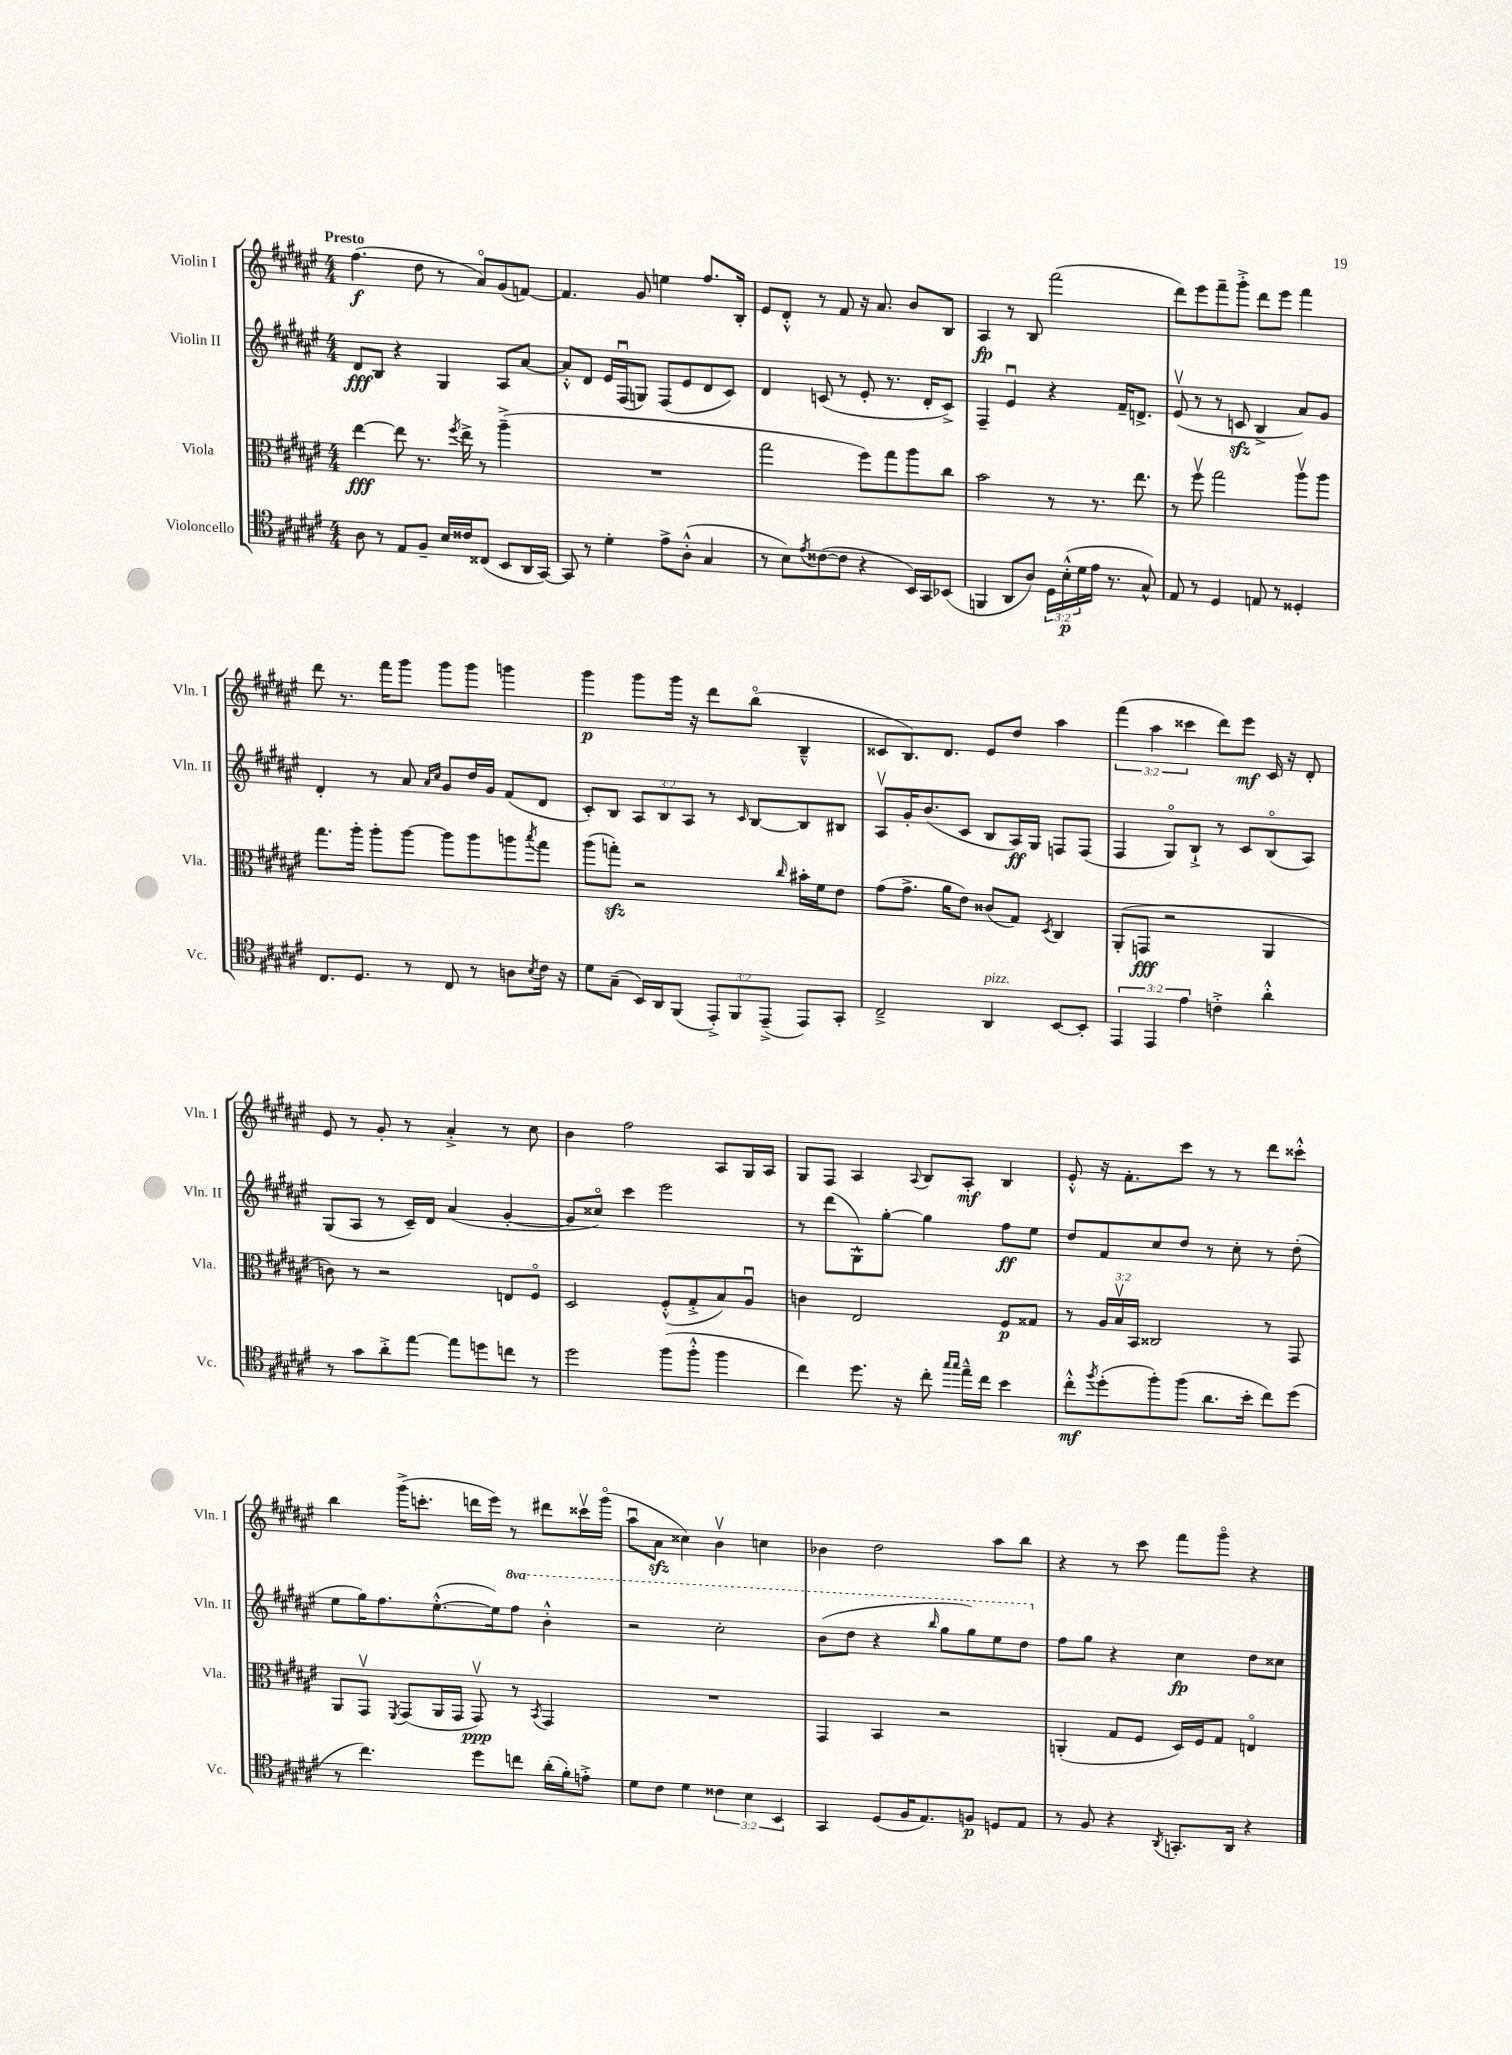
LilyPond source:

<<
\new StaffGroup <<
\new Staff = "s0" \with { instrumentName = "Violin I" shortInstrumentName = "Vln. I" } {
    \clef treble \key fis \major \numericTimeSignature \time 4/4 \override Staff.TupletNumber.text = #tuplet-number::calc-fraction-text \tempo "Presto"
    fis''4.\f( dis''8 r8 ais'8\flageolet) gis'8( f'8~) |
    f'4. gis'8 e''4 fis''8. b16-. |
    eis'8 dis'8-.-^ r8 fis'8 r16 ais'8. b'8 b8 |
    ais4\fp r8 b8 fis'''2( |
    dis'''8) eis'''8 fis'''8-- gis'''8-.-> dis'''8 eis'''8 fis'''4 |
    dis'''8 r8. fis'''16 gis'''8 gis'''8 gis'''8 g'''4 |
    gis'''4\p gis'''8 gis'''16 r16 dis'''8 b''8\flageolet( b4---^ |
    cisis'8 b8.) dis'8. eis'8 dis''8 ais''4 |
    \tuplet 3/2 { fis'''4( ais''4 cisis'''4 } dis'''8) eis'''8\mf cis'16 r16 dis'8-. |
    eis'8 r8 gis'8-. r8 ais'4-.-> r8 cis''8 |
    b'4 fis''2 ais8 gis16 ais16 |
    gis8 fis8 ais4 \appoggiatura { ais8 } b8 ais8-.\mf b4 |
    eis'8-.-^ r16 fis'8.-. cis'''8 r8 r8 dis'''8 cisis'''8-.-^ |
    b''4 gis'''16->( c'''8.-. d'''16 eis'''16) r8 dis'''8 cisis'''16\upbow gis'''16\flageolet( |
    ais''8\downbow ais'8\sfz cisis''4) b'4\upbow c''4 |
    bes'4 dis''2 ais''8 b''8 |
    r4 r8 cis'''8 fis'''8 gis'''8\flageolet r4 \bar "|." |
}
\new Staff = "s1" \with { instrumentName = "Violin II" shortInstrumentName = "Vln. II" } {
    \clef treble \key fis \major \numericTimeSignature \time 4/4 \override Staff.TupletNumber.text = #tuplet-number::calc-fraction-text \set Staff.ottavationMarkups = #ottavation-simple-ordinals
    dis'8\fff b8 r4 gis4 ais8 ais'8~ |
    ais'8-.-^ dis'8 eis'16 fis16\downbow( g8) fis8( eis'8 dis'8 cis'8) |
    dis'4 c'8( r8 eis'8-. r8. dis'16-. c'8->) |
    fis4-- eis'4\downbow r4 fis'16-- d'8.-> |
    eis'8\upbow( r8 r8 c'8\sfz b4-> ais'8) gis'8 |
    dis'4-. r8 ais'8 \grace { ais'16 cis''16 } gis'8 dis''16 gis'16 fis'8( dis'8 |
    cis'8-.) b8 \tuplet 3/2 { ais8 b8 ais8 } r8 \grace { cis'16 } b8~ b8 bis8 |
    ais8\upbow gis'16-. b'8.( cis'8 b8 ais16\ff) gis16 f8 f8( |
    fis4 gis8\flageolet) b8-!-> r8 cis'8 b8\flageolet( ais8) |
    gis8( ais8 r8 cis'16--) dis'16 ais'4( gis'4~-. |
    gis'8 cisis''8\flageolet) cis'''4 eis'''2 |
    r8 dis'''8( gis8-^) gis''8~-. gis''4 fis''8\ff eis''8 |
    dis''8 fis'8 cis''8 dis''8 r8 cis''8-. r8 dis''8-.( |
    eis''8 gis''16) fis''8. eis''8.~-.-^( eis''16) \ottava #1 fis'''8 b''4-.-^ |
    r2 cis'''2-. |
    b''8( dis'''8 r4 \grace { b'''16 } gis'''8 gis'''8) eis'''8 dis'''8 \ottava #0 |
    fis''8 gis''8 r4 cis''4\fp dis''8 cisis''8 \bar "|." |
}
\new Staff = "s2" \with { instrumentName = "Viola" shortInstrumentName = "Vla." } {
    \clef alto \key fis \major \numericTimeSignature \time 4/4 \override Staff.TupletNumber.text = #tuplet-number::calc-fraction-text
    eis''4~\fff eis''8 r8. \acciaccatura { fis''8 } eis''16-> r8 ais''4--->( |
    R1 |
    gis''2 fis''8) gis''8 ais''8 cis''8 |
    b'2 r8 r8. eis''8. |
    r8 fis''8\upbow gis''2 ais''8\upbow ais''8 |
    gis''8. ais''16-. ais''8-. ais''8~ ais''8 ais''8 a''8 \acciaccatura { b''8 } gis''8 |
    ais''8( g''8-.\sfz) r2 \grace { cis''16 } bis'16-. fis'16 eis'8 |
    gis'8( gis'8.-> ais'16 eis'8) cisis'8( gis8) \acciaccatura { dis8 } cis4 |
    ais,8-.( g,8\fff r2 ais,4 |
    c'8) r8 r2 e8 fis8\flageolet |
    dis2 fis8-.-^( gis8-.-> b8) ais8\downbow |
    c'4 eis2 fis8\p gisis8 |
    r8 \tuplet 3/2 { ais16 b16\upbow b,16 } cisis2 r8 gis,8 |
    ais,8 gis,8\upbow \acciaccatura { fis,8 } gis,8( ais,16 gis,16 gis,8\upbow\ppp) r8 \acciaccatura { b,8 } gis,4 |
    R1 |
    gis,4 b,4 r2 |
    a,4-.( gis8 fis8 dis16) fis16 gis8 e4\flageolet \bar "|." |
}
\new Staff = "s3" \with { instrumentName = "Violoncello" shortInstrumentName = "Vc." } {
    \clef tenor \key fis \major \numericTimeSignature \time 4/4 \override Staff.TupletNumber.text = #tuplet-number::calc-fraction-text
    ais8 r8 eis8 fis8-- b16 cisis'16 cisis8( b,8 ais,16 gis,16~) |
    gis,8 r8 dis'4-. eis'8-> ais8-.-^( gis4 |
    r8 b8) \acciaccatura { eis'8 } cisis'8~( cisis'8 r4 b,16) gis,16 bes,8( |
    f,4 ais,8 ais8) \tuplet 3/2 { dis16 b16-.-^\p( dis'16 } eis'16 r8. gis8-^) |
    eis8 r8 dis4 e8 r8 disis4-. |
    cis8. dis8. r8 cis8 r8 a8 \acciaccatura { b8 } cis'16 r16 |
    dis'8 gis8--( b,16) ais,16 fis,8( \tuplet 3/2 { eis,8-.->) fis,8 eis,8--->( } eis,8) gis,8-. |
    cis2---> ais,4^\markup { \italic "pizz." } b,8~ b,8-. |
    \tuplet 3/2 { eis,4 eis,4 eis'4 } c'4-.-> ais'4-.-^ |
    r8 gis'8 ais'8-.-> eis''8~ eis''8 d''8 c''8 r8 |
    dis''2 fis''8( fis''8-.-^ fis''4 |
    cis''4) dis''8. r16 cis''8-. \grace { gis''16 gis''16 } eis''16---^ cis''16 b'4 |
    cis''8-.-^\mf \acciaccatura { fis''8 } dis''8-.( fis''8-.) fis''8( ais'8. b'16-. cis''8) dis''8( |
    r8 cis''4.) dis''8 c''8 ais'16-.( fis'16-.) e'8-.-> |
    dis'8 cis'8 dis'4 \tuplet 3/2 { cisis'4 b4 b,4 } |
    gis,4 dis8( fis16 eis8.) f8\p d8 eis8 |
    r8 fis8 r4 \acciaccatura { ais,8 } g,8.-. ais,16 r4 \bar "|." |
}
>>
>>
\layout { \context { \Score \remove "Bar_number_engraver" } }
